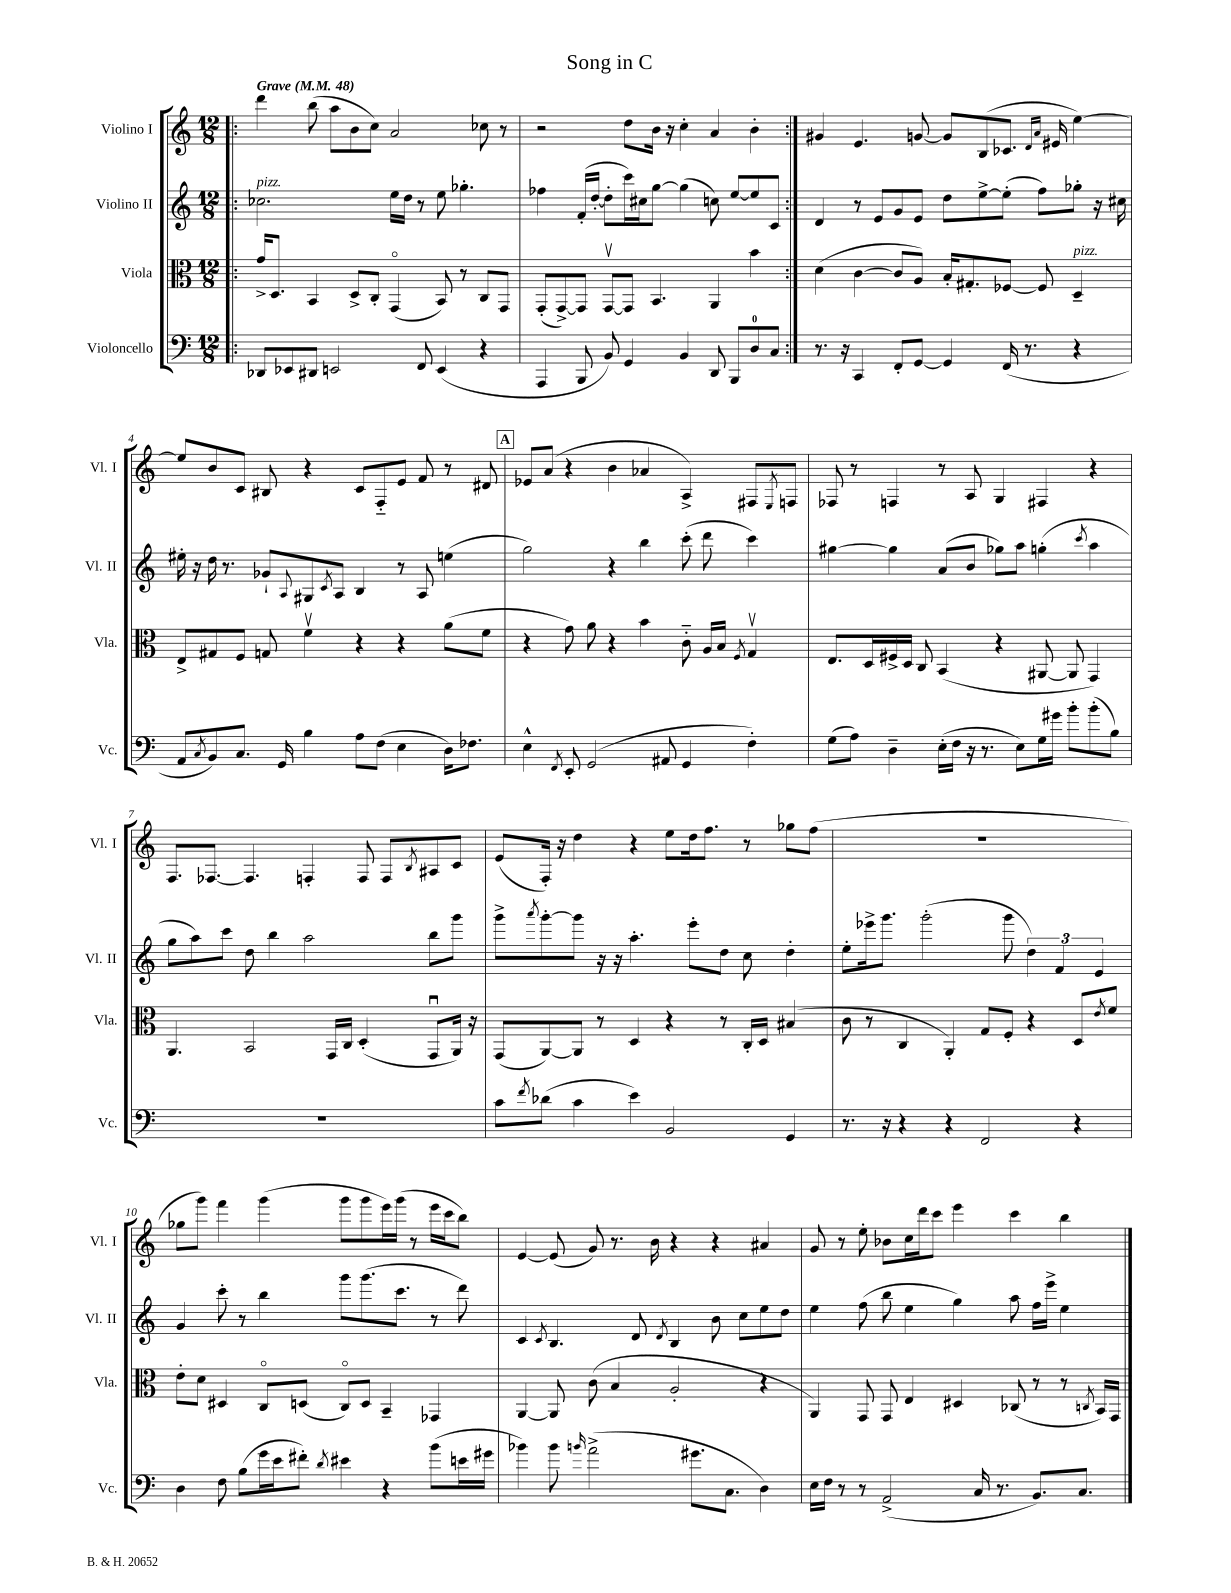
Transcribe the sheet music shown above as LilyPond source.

\header { title = "Song in C" }
<<
\new StaffGroup <<
\new Staff = "s0" \with { instrumentName = "Violino I" shortInstrumentName = "Vl. I" } {
    \clef treble \key c \major \numericTimeSignature \time 12/8 \tempo "Grave" 4 = 48
    \repeat volta 2 { \bar ".|:" d'''4 b''8( a''8 b'8 c''8) a'2 ces''8 r8 |
    r2 d''8 b'16 r16 c''4-. a'4 b'4-. | }
    gis'4 e'4. g'8~ g'8 b8( ces'8. \grace { d'16 a'16 } eis'16 e''4~) |
    e''8 b'8 c'8 bis8 r4 c'8 f8-_ e'8 f'8 r8 dis'8 |
    \mark \markup { \box "A" } ees'8 a'8( r4 b'4 aes'4 a4->) fis8 \acciaccatura { e8 } f8 |
    fes8 r8 f4 r8 a8 g4 fis4 r4 |
    f8. fes8.~ fes4. f4-. f8 f8 \acciaccatura { b8 } ais8 c'8 |
    e'8( f16-.) r16 d''4 r4 e''8 d''16 f''8. r8 ges''8 f''8( |
    R1. |
    ges''8 g'''8) f'''4 g'''4( g'''8 g'''8 e'''16) g'''16( r8 e'''16 c'''16 b''8) |
    e'4~ e'8( g'8) r8. b'16 r4 r4 ais'4 |
    g'8 r8 e''8-. bes'8 c''16 d'''16 c'''8 e'''4 c'''4 b''4 \bar "|." |
}
\new Staff = "s1" \with { instrumentName = "Violino II" shortInstrumentName = "Vl. II" } {
    \clef treble \key c \major \numericTimeSignature \time 12/8
    \repeat volta 2 { \bar ".|:" ces''2.^\markup { \italic "pizz." } e''16 d''16 r8 e''8 ges''4.-. |
    fes''4 f'16-.( d''16~-. d''8-. c'''16) cis''16 g''8~ g''4( c''8) e''8~ e''8 c'8 | }
    d'4 r8 e'8 g'8 e'8 d''8 e''8~-> e''8-.( f''8) ges''8-. r16 cis''16 |
    eis''16-. r16 d''16 r8. ges'8-! \appoggiatura { a8 } gis8 \acciaccatura { c'8 } a8 b4 r8 a8 e''4( |
    \mark \markup { \box "A" } g''2) r4 b''4 c'''8-.( d'''8 c'''4) |
    gis''4~ gis''4 a'8( b'8 ges''8) a''8 g''4-.( \acciaccatura { c'''8 } a''4 |
    g''8 a''8) c'''8 d''8 b''4 a''2 b''8 g'''8 |
    g'''8-> \acciaccatura { a'''8 } g'''8~-. g'''8 r16 r16 a''4.-. e'''8-. d''8 c''8 d''4-. |
    e''8-. ees'''16-> g'''8. g'''2-.( g'''8 \tuplet 3/2 { d''4) f'4 e'4 } |
    g'4 c'''8-. r8 b''4 g'''8 g'''8.( c'''8. r8 d'''8) |
    c'4 \acciaccatura { c'8 } b4. d'8 \acciaccatura { d'8 } b4 b'8 c''8 e''8 d''8 |
    e''4 f''8( b''8 e''4 g''4) a''8 f''16 e'''16-> e''4 \bar "|." |
}
\new Staff = "s2" \with { instrumentName = "Viola" shortInstrumentName = "Vla." } {
    \clef alto \key c \major \numericTimeSignature \time 12/8
    \repeat volta 2 { \bar ".|:" g'16-> d8. b,4 d8-> c8-. g,4\flageolet( b,8) r8 c8 g,8 |
    g,8-.( g,8~->) g,8 g,8~\upbow g,8 b,4. a,4 b'4 | }
    d'4( c'4~ c'8 a8) b16-. gis8.-. fes8~ fes8 d4--^\markup { \italic "pizz." } |
    e8-> gis8 f8 g8 f'4\upbow r4 r4 a'8( f'8 |
    \mark \markup { \box "A" } r4 g'8) a'8 r4 b'4 c'8-_ a16 b16 \acciaccatura { f8 } g4\upbow |
    e8. d16 fis16-> d16 c8 b,4( r4 ais,8~ ais,8 g,4) |
    a,4. b,2 g,16 c16 d4-.( g,8\downbow a,16) r16 |
    g,8( a,8~) a,8 r8 d4 r4 r8 c16-. d16 bis4( |
    c'8 r8 c4 a,4-.) g8 f8-. r4 d8 \acciaccatura { e'8 } f'8 |
    e'8-. d'8 dis4 c8\flageolet d8( c8\flageolet) d8 b,4-- ges,4 |
    a,4~ a,8 c'8( b4 a2-. r4 |
    a,4) g,8 g,8 e4 dis4 ces8( r8 r8 \acciaccatura { c8 } b,16) g,16 \bar "|." |
}
\new Staff = "s3" \with { instrumentName = "Violoncello" shortInstrumentName = "Vc." } {
    \clef bass \key c \major \numericTimeSignature \time 12/8
    \repeat volta 2 { \bar ".|:" des,8 ees,8 dis,8 e,2 f,8 e,4( r4 |
    a,,4 b,,8 b,8) g,4 b,4 d,8 b,,8 d8-0 c8 | }
    r8. r16 c,4 f,8-. g,8~ g,4 f,16( r8. r4 |
    a,8 \acciaccatura { c8 } b,8) c8. g,16 b4 a8 f8( e4 d16) fes8. |
    \mark \markup { \box "A" } e4-^ \acciaccatura { f,8 } e,8-. g,2( ais,8 g,4 f4-.) |
    g8( a8) d4-- e16-.( f16 r16 r8. e8) g16 gis'16 b'8-. b'8-.( b8) |
    R1. |
    c'8 \acciaccatura { f'8 } des'8( c'4 e'4) b,2 g,4 |
    r8. r16 r4 r4 f,2 r4 |
    d4 f8 b8( g'16 e'16 fis'8-.) \acciaccatura { d'8 } eis'4 r4 b'8( e'16 gis'16 |
    bes'4) bes'8 \grace { b'16 } a'2->( gis'8. c8. d4) |
    e16 f16 r8 r8 a,2->( c16 r8. b,8.) c8. \bar "|." |
}
>>
>>
